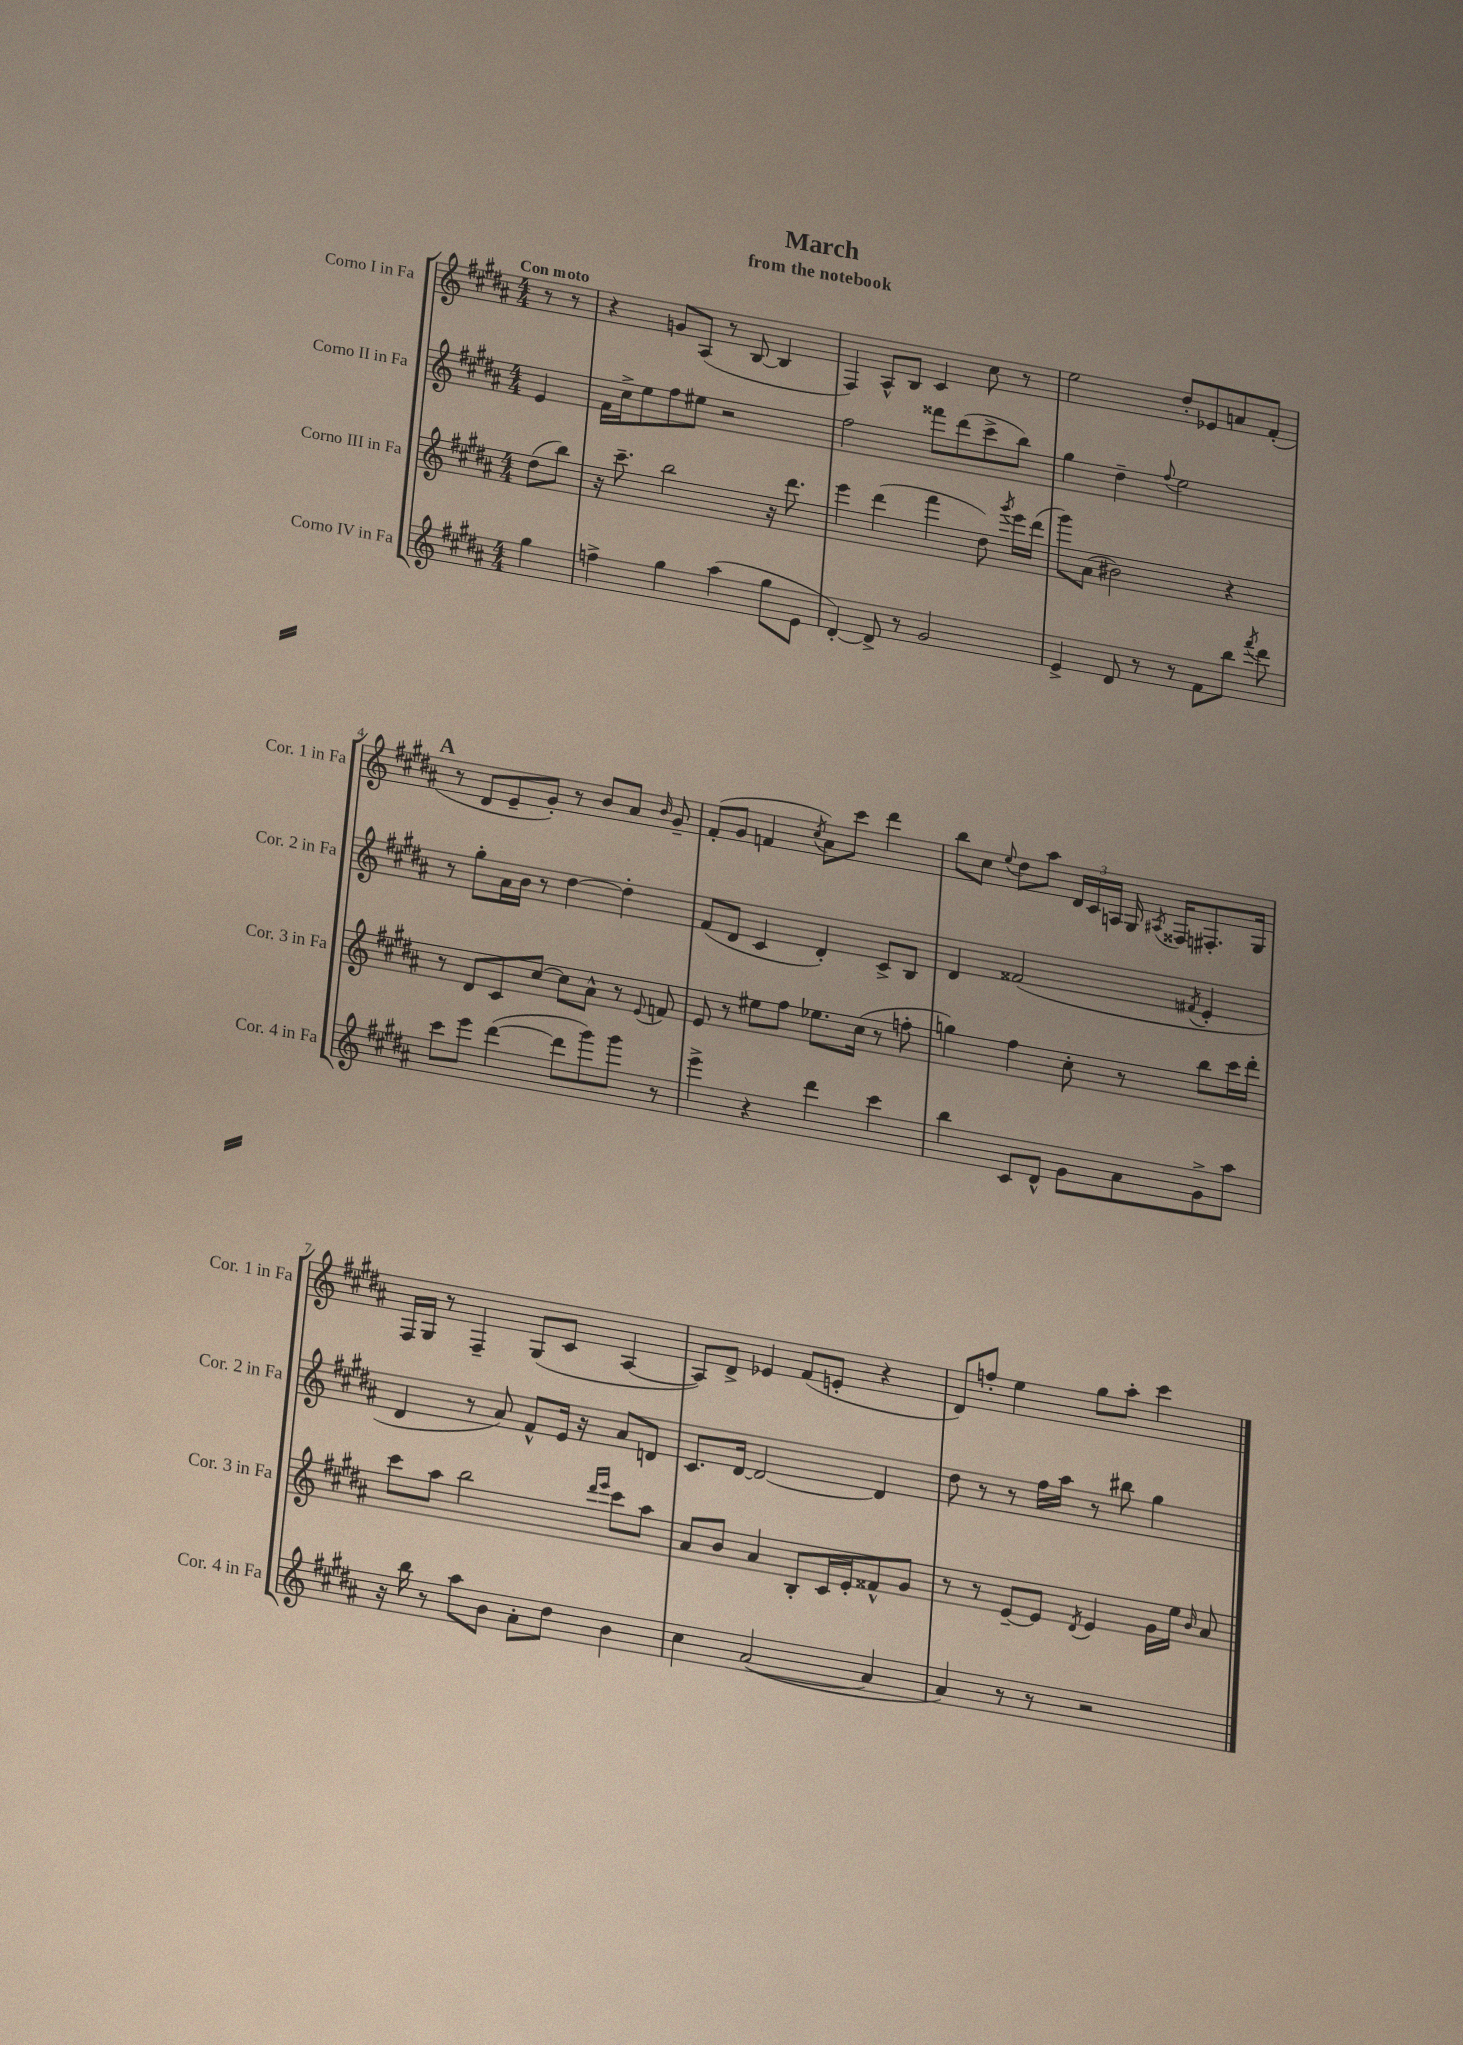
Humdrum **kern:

**kern	**kern	**kern	**kern
*staff4	*staff3	*staff2	*staff1
*clefG2	*clefG2	*clefG2	*clefG2
*k[f#c#g#d#a#]	*k[f#c#g#d#a#]	*k[f#c#g#d#a#]	*k[f#c#g#d#a#]
*M4/4	*M4/4	*M4/4	*M4/4
4gg#	(8dd#	4e	8r
.	8bb)	.	8r
=	=	=	=
4ff^	16r	16f#	4r
.	8.ccc#~	16cc#^	.
.	.	8ee	.
4gg#	2bb	8ff#	8g
.	.	8ee#	(8A#
(4aa#	.	2r	8r
.	.	.	[8B
8gg#	16r	.	4B]
.	8.ddd#	.	.
8e	.	.	.
=	=	=	=
[4d#')	4eee	2ff#	4F#)
8d#^]	(4ddd#	.	8A#^^
8r	.	.	8B
2g#	4fff#	8fff##	4c#
.	.	(8ddd#	.
.	8dd#)	8ccc#^	8cc#
.	8qggg#	.	.
.	16eee	8bb)	8r
.	(16ddd#	.	.
=	=	=	=
4e^	8ggg#)	4gg#	2ee
.	(8a#	.	.
8d#	2b#)	4dd#~	.
8r	.	.	.
.	.	8qqff#	.
8r	.	2ee	8dd#'
8f#	.	.	8e-
8bb	4r	.	8a
8qfff#	.	.	.
8ddd#	.	.	(8f#'
=	=	=	=
8ccc#	8r	8r	8r
8eee	8d#	8gg#'	8d#
([4ddd#	8c#	16a#	8e~
.	.	16b	.
.	[8cc#	8r	8g#')
8ddd#]	8cc#]	[4dd#	8r
8ggg#)	8a#^^	.	8b
8ggg#	8r	4dd#']	8a#
.	8qqe	.	16qqb
8r	8f	.	8g#~
=	=	=	=
4eee^	8e	(8f#	(8f#'
.	8r	8d#	8g#
4r	8ee#	4c#	4f
.	8ff#	.	.
.	.	.	8qcc#
4ddd#	8.ee-	4d#')	8a#)
.	.	.	8ccc#
.	(16cc#	.	.
4ccc#	8r	8c#^	4ddd#
.	8ff'	8B	.
=	=	=	=
4bb	4gg)	4d#	8bb
.	.	.	8cc#
.	.	.	8qqee
8c#	4ff#	(2f##	8dd#
8d#^^	.	.	8aa#
8g#	8cc#'	.	24d#
.	.	.	24c#
.	.	.	24A
8a#	8r	.	16G#
.	.	.	8qA#
.	.	.	16F##
.	.	8qf#	.
8g#^	8bb	4e'	8.F#'
8aa#	16ccc#	.	.
.	16ddd#'	.	16G#
=	=	=	=
16r	8ccc#	4d#	16F#
16bb	.	.	16G#
8r	8aa#	.	8r
8aa#	2bb	8r	4F#~
8b	.	8a#)	.
8a#'	.	8f#^^	(8G#
8dd#	.	16e	8c#
.	.	16r	.
.	16qqddd#	.	.
.	16qqeee	.	.
4b	8ccc#	8a#	[4A#
.	8aa#	8d	.
=	=	=	=
4cc#	8a#	8.c#	8A#])
.	8b	.	8d#^
.	.	[16d#	.
([2a#	4a#	2d#_	4e-
.	8B'	.	(8f#
.	16c#	.	8e'
.	16e'	.	.
4a#]	8f##^^	4d#]	4r
.	8g#	.	.
=	=	=	=
4a#)	8r	8dd#	8d#)
.	8r	8r	8ff'
8r	[8e~	8r	4ee
8r	8e]	16ff#	.
.	.	16aa#	.
.	8qd#	.	.
2r	4e	8r	8gg#
.	.	8bb#	8aa#'
.	16g#	4gg#	4ccc#
.	16ee	.	.
.	16qqb	.	.
.	8a#	.	.
==	==	==	==
*-	*-	*-	*-
